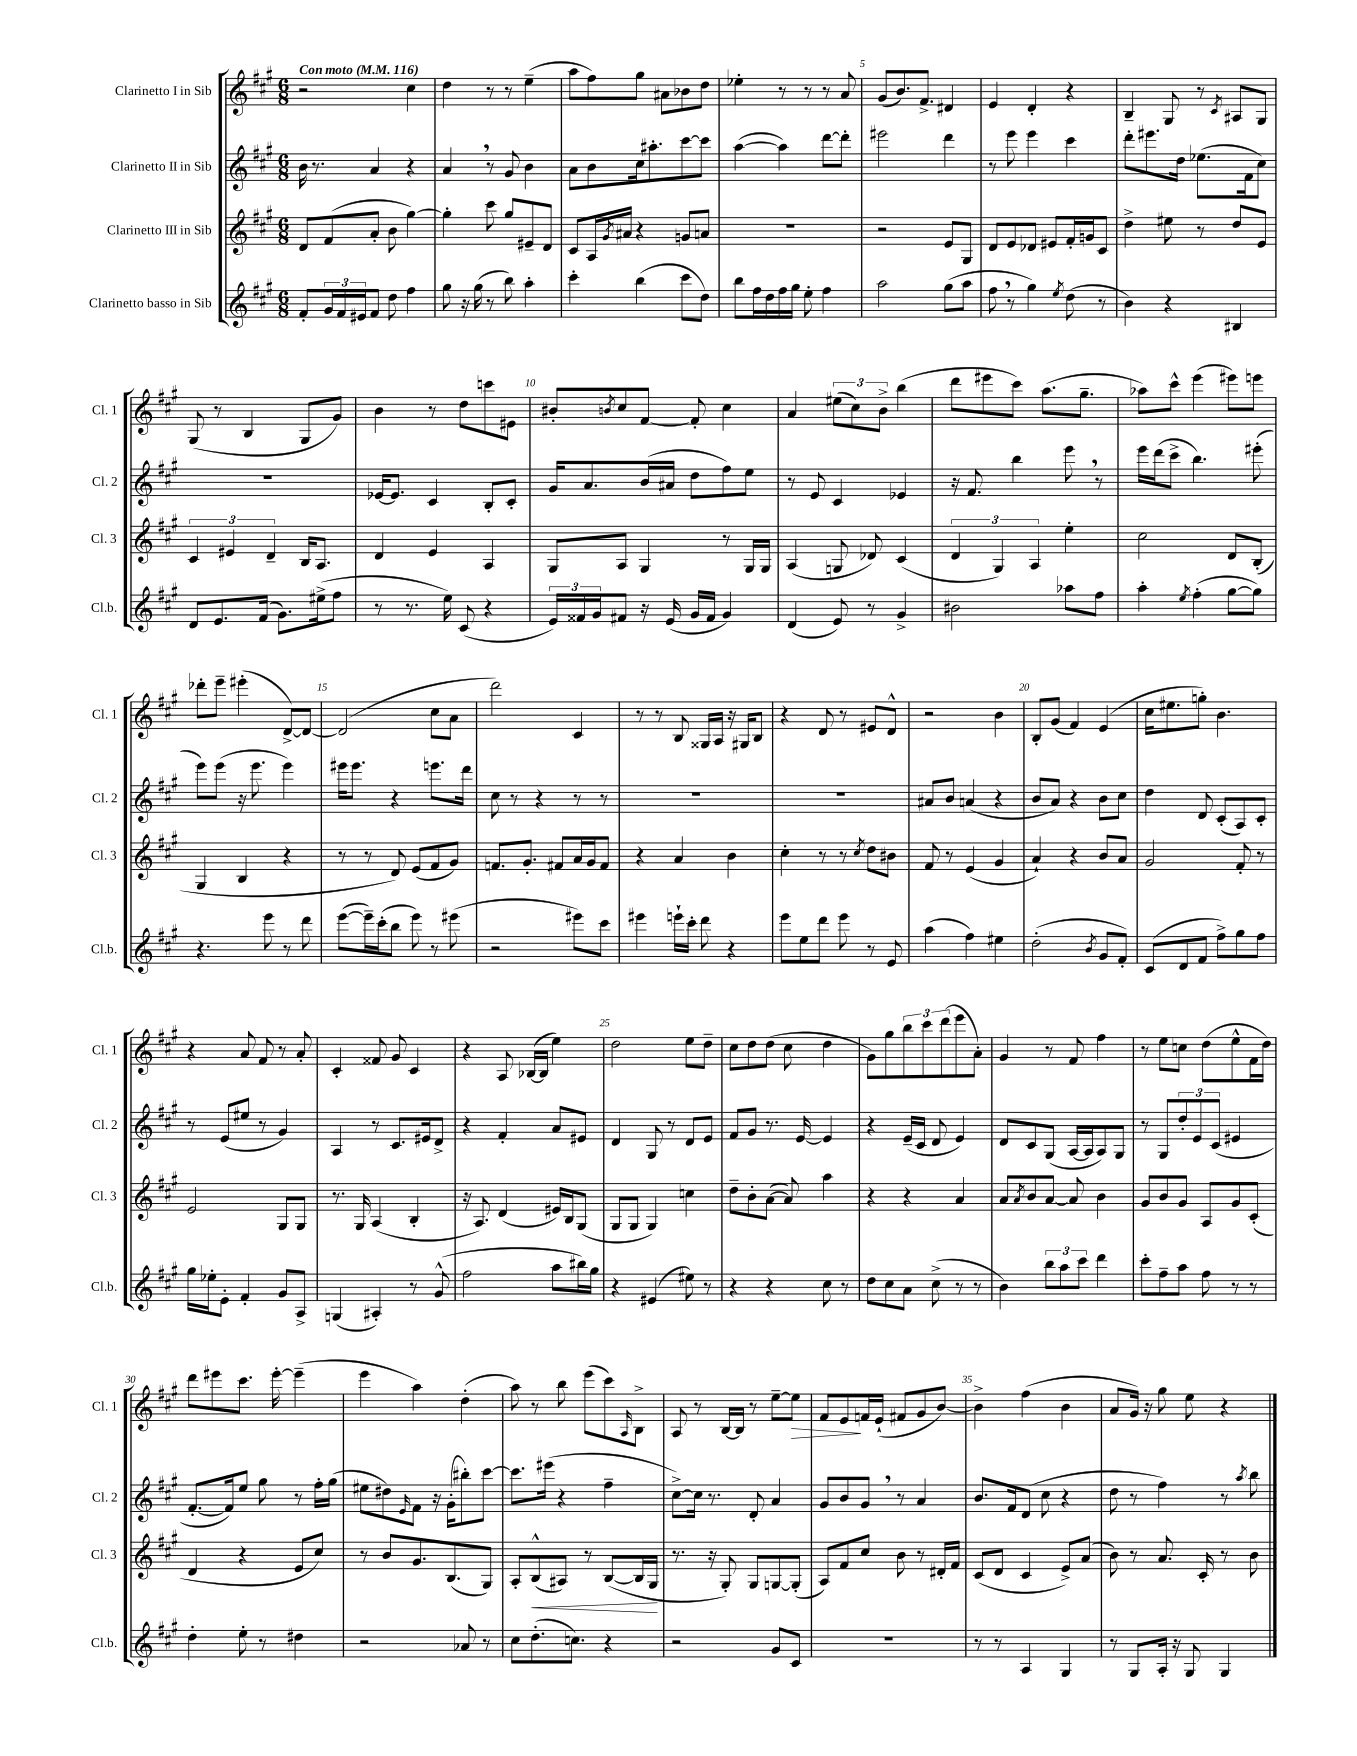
<<
\new StaffGroup <<
\new Staff = "s0" \with { instrumentName = "Clarinetto I in Sib" shortInstrumentName = "Cl. 1" } {
    \clef treble \key a \major \numericTimeSignature \time 6/8 \tempo "Con moto" 4 = 116
    r2 cis''4 |
    d''4 r8 r8 e''4--( |
    a''8 fis''8) gis''8 ais'8 bes'8 d''8 |
    ees''4-. r8 r8 r8 a'8 |
    gis'8( b'8.) fis'8.-> dis'4 |
    e'4 d'4-. r4 |
    b4-- gis8 r8 \acciaccatura { cis'8 } ais8 gis8 |
    gis8( r8 b4 gis8 gis'8) |
    b'4 r8 d''8 c'''8 eis'8 |
    bis'8-. \acciaccatura { b'8 } cis''8 fis'8~ fis'8-. cis''4 |
    a'4 \tuplet 3/2 { eis''8( cis''8) b'8-> } b''4( |
    d'''8 eis'''8 cis'''8) a''8.( gis''8.-- |
    aes''8) cis'''8-^ e'''4( eis'''8) e'''8 |
    des'''8-. e'''8-- eis'''4-.( d'8~->) d'8~ |
    d'2( cis''8 a'8 |
    d'''2) cis'4 |
    r8 r8 b8 gisis16 a16 r16 gis16 b8 |
    r4 d'8 r8 eis'8 d'8-^ |
    r2 b'4 |
    b8-. gis'8( fis'4) e'4( |
    cis''16 eis''8. g''8-.) b'4. |
    r4 a'8 fis'8 r8 a'8-. |
    cis'4-. fisis'8 gis'8 cis'4 |
    r4 a8 bes16~( bes16 e''4) |
    d''2 e''8 d''8-- |
    cis''8 d''8 d''8( cis''8 d''4 |
    gis'8) gis''8 \tuplet 3/2 { b''8 cis'''8 d'''8( } e'''8 a'8-.) |
    gis'4 r8 fis'8 fis''4 |
    r8 e''8 c''8 d''8( e''8-^ fis'16 d''16) |
    d'''8 eis'''8 cis'''8. eis'''16~-. eis'''4--( |
    e'''4 a''4) d''4-.( |
    a''8) r8 b''8 e'''8( cis'''8) \grace { a16 } b8-> |
    a8 r8 b16~ b16 r8 e''8~-- e''8\> |
    fis'8 e'8\! f'16 e'16-!( fis'8 gis'8 b'8~) |
    b'4-> fis''4( b'4 |
    a'8 gis'16) r16 gis''8 e''8 r4 \bar "|." |
}
\new Staff = "s1" \with { instrumentName = "Clarinetto II in Sib" shortInstrumentName = "Cl. 2" } {
    \clef treble \key a \major \numericTimeSignature \time 6/8
    b'16 r8. a'4 r4 |
    a'4 \breathe r8 gis'8 b'4 |
    a'8 b'8 cis''16 ais''8.-. cis'''8~ cis'''8 |
    a''4~( a''4) d'''8~ d'''8-. |
    eis'''2 d'''4 |
    r8 e'''8 e'''4 cis'''4 |
    d'''8-. eis'''8. d''16 ees''8.( fis'16 cis''8) |
    R2. |
    ees'16~ ees'8. cis'4 b8-. cis'8-. |
    gis'16 a'8. b'16( ais'16 d''8 fis''8) e''8 |
    r8 e'8 cis'4 ees'4 |
    r16 fis'8. b''4 e'''8 \breathe r8 |
    e'''16 d'''16( cis'''8-> b''4.) eis'''8-.( |
    e'''8) e'''8( r16 e'''8. e'''4) |
    eis'''16 eis'''8. r4 e'''8. d'''16 |
    cis''8 r8 r4 r8 r8 |
    R2. |
    R2. |
    ais'8 b'8 a'4( r4 |
    b'8 a'8) r4 b'8 cis''8 |
    d''4 d'8 cis'8-.( a8) cis'8-. |
    r8 e'8( eis''8 r8 gis'4) |
    a4 r8 cis'8. eis'16 d'8-> |
    r4 fis'4-. a'8 eis'8 |
    d'4 gis8 r8 d'8 e'8 |
    fis'8 gis'8 r8. e'16~ e'4 |
    r4 e'16--( cis'16 d'8 e'4) |
    d'8 cis'8 gis8( a16~ a16 a8) gis8 |
    r8 gis8 \tuplet 3/2 { d''8-. e'8 cis'8( } eis'4 |
    fis'8.~-. fis'16) e''8 gis''8 r8 fis''16-. gis''16( |
    eis''8 dis''8) \grace { e'16 } fis'8 r16 gis'16-.( bis''8-.) cis'''8~ |
    cis'''8. eis'''16( r4 fis''4-- |
    cis''8~->) cis''16 r8. d'8-. a'4 |
    gis'8 b'8 gis'8 \breathe r8 a'4 |
    b'8. fis'16 d'8( cis''8 r4 |
    d''8 r8 fis''4) r8 \acciaccatura { a''8 } b''8 \bar "|." |
}
\new Staff = "s2" \with { instrumentName = "Clarinetto III in Sib" shortInstrumentName = "Cl. 3" } {
    \clef treble \key a \major \numericTimeSignature \time 6/8
    d'8 fis'8( a'8-. b'8 gis''4~) |
    gis''4-. cis'''8 gis''8 eis'8-- d'8 |
    cis'8 a16 \acciaccatura { gis'8 } ais'16 r4 g'8 a'8 |
    R2. |
    r2 e'8 gis8 |
    d'8 e'8 des'8 eis'8 fis'16-. g'16 cis'8 |
    d''4-> eis''8 r8 d''8 e'8 |
    \tuplet 3/2 { cis'4 eis'4 d'4-- } b16 a8. |
    d'4 e'4 a4 |
    gis8 a8 gis4 r8 gis16 gis16 |
    a4( g8 des'8) cis'4( |
    \tuplet 3/2 { d'4 gis4) a4 } e''4-. |
    cis''2 d'8 b8-.( |
    gis4 b4 r4 |
    r8 r8 d'8) e'8( fis'8 gis'8) |
    f'8. gis'8.-. fis'8 a'16 gis'16 fis'8 |
    r4 a'4 b'4 |
    cis''4-. r8 r8 \acciaccatura { cis''8 } d''8 bis'8 |
    fis'8 r8 e'4( gis'4 |
    a'4-!) r4 b'8 a'8 |
    gis'2 fis'8-. r8 |
    e'2 gis8 gis8 |
    r8. gis16 a4( b4-. |
    r16 a8.) d'4( eis'16) b16 gis8( |
    gis8 gis8 gis4) c''4 |
    d''8-- b'8-. a'8~( a'8) a''4 |
    r4 r4 a'4 |
    a'8 \acciaccatura { a'8 } b'8 a'8~ a'8 b'4 |
    gis'8 b'8 gis'8 a8 gis'8 cis'8-.( |
    d'4 r4 e'8 cis''8) |
    r8 b'8 gis'8. b8.( gis8) |
    a8-. b8-^\<( ais8) r8 b8~( b16 gis16\! |
    r8. r16 gis8-.) gis8 g8~ g8-.( |
    a8) fis'8 cis''8 b'8 r8 dis'16-. fis'16 |
    cis'8( d'8 cis'4 e'8->) a'8( |
    b'8) r8 a'8. cis'16-. r8 b'8 \bar "|." |
}
\new Staff = "s3" \with { instrumentName = "Clarinetto basso in Sib" shortInstrumentName = "Cl.b." } {
    \clef treble \key a \major \numericTimeSignature \time 6/8
    fis'8-. \tuplet 3/2 { gis'16 fis'16 eis'16 } fis'8 d''8 fis''4 |
    gis''8 r16 gis''16( r8 b''8) a''4-. |
    cis'''4-. b''4( cis'''8 d''8) |
    b''8 fis''16 d''16 fis''16 gis''16 e''8-. fis''4 |
    a''2 gis''8( a''8 |
    fis''8 \breathe r8 gis''4) \acciaccatura { e''8 } d''8( r8 |
    b'4) r4 bis4 |
    d'8 e'8. fis'16( gis'8.) eis''16->( fis''8 |
    r8 r8. e''16) cis'8( r4 |
    \tuplet 3/2 { e'16) fisis'16 gis'16 } fis'8 r16 e'16( gis'16 fis'16 gis'4) |
    d'4( e'8) r8 gis'4-> |
    bis'2 aes''8 fis''8 |
    a''4-. \acciaccatura { e''8 } fis''4-.( gis''8~ gis''8) |
    r4. e'''8 r8 d'''8 |
    e'''8~( e'''16--) cis'''16-.( b''8 e'''8) r8 eis'''8( |
    r2 eis'''8) cis'''8 |
    eis'''4 e'''16-! cis'''16-. d'''8 r4 |
    e'''8 e''8 d'''8 e'''8 r8 e'8 |
    a''4( fis''4) eis''4 |
    d''2-.( \acciaccatura { b'8 } gis'8 fis'8-.) |
    cis'8( d'8 fis'8 fis''8->) gis''8 fis''8 |
    gis''16 ees''16-. e'8-. fis'4-. gis'8 a8-> |
    g4( ais4-.) r8 gis'8-^( |
    fis''2 a''8 bis''16) gis''16 |
    r4 eis'4( eis''8) r8 |
    r4 r4 cis''8 r8 |
    d''8 cis''8 a'8 cis''8->( r8 r8 |
    b'4) \tuplet 3/2 { b''8 a''8 cis'''8 } d'''4 |
    cis'''8-. fis''8-- a''8 fis''8 r8 r8 |
    d''4-. e''8-. r8 dis''4 |
    r2 aes'8 r8 |
    cis''8 d''8.-.( c''8.) r4 |
    r2 gis'8 cis'8 |
    r2. |
    r8 r8 a4 gis4 |
    r8 gis8 a16-. r16 gis8 gis4 \bar "|." |
}
>>
>>
\layout { \context { \Score \override BarNumber.break-visibility = ##(#f #t #t) barNumberVisibility = #(every-nth-bar-number-visible 5) } }
